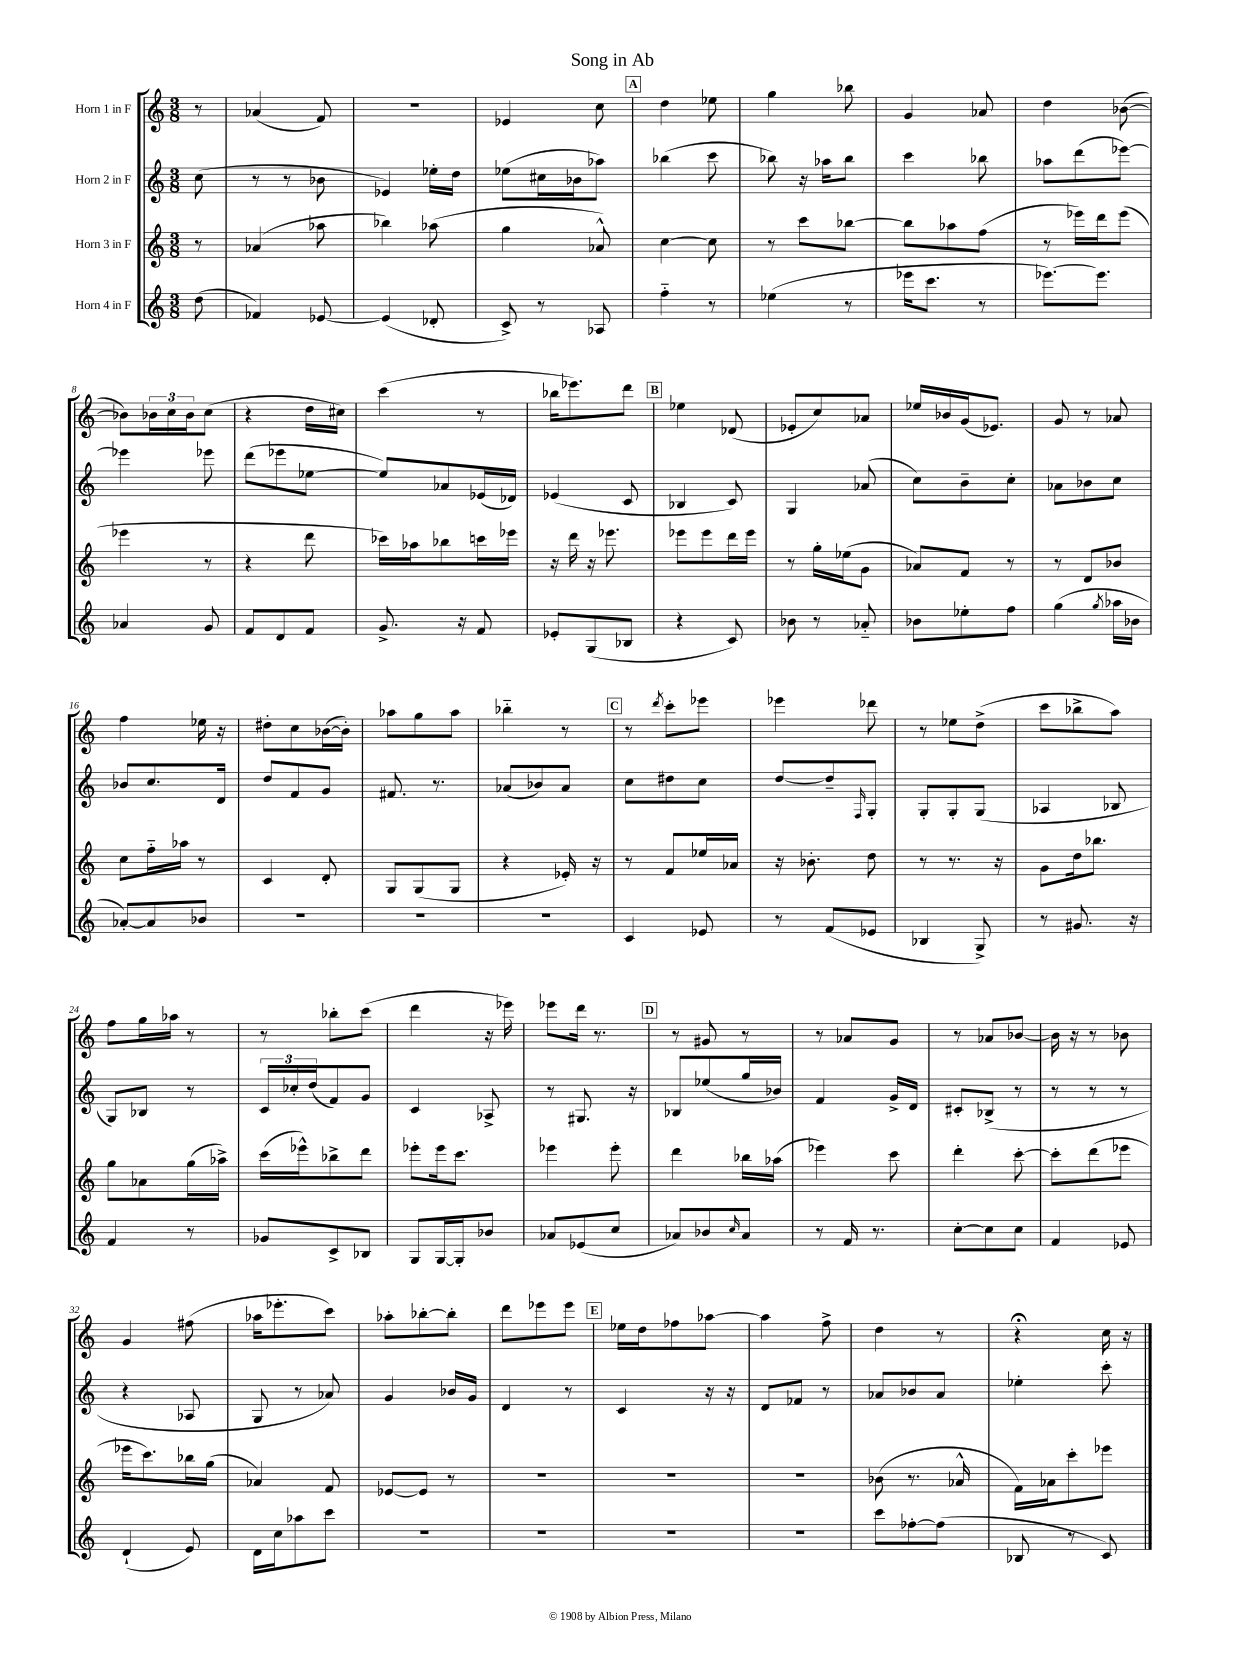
\header { title = "Song in Ab" }
<<
\new StaffGroup <<
\new Staff = "s0" \with { instrumentName = "Horn 1 in F" } {
    \clef treble \key c \major \numericTimeSignature \time 3/8 \partial 8
    r8 |
    aes'4( f'8) |
    r4. |
    ees'4 c''8 |
    \mark \markup { \box "A" } d''4 ees''8 |
    g''4 bes''8 |
    g'4 aes'8 |
    d''4 bes'8~( |
    bes'8) \tuplet 3/2 { bes'16 c''16 bes'16 } c''8( |
    r4 d''16 cis''16) |
    c'''4( r8 |
    bes''16 ees'''8.) d'''8 |
    \mark \markup { \box "B" } ees''4 des'8( |
    ees'8-. c''8) aes'8 |
    ees''16 bes'16 g'16( ees'8.) |
    g'8 r8 aes'8 |
    f''4 ees''16 r16 |
    dis''8-. c''8 bes'16~( bes'16-.) |
    aes''8 g''8 aes''8 |
    bes''4-_ r8 |
    \mark \markup { \box "C" } r8 \acciaccatura { d'''8 } c'''8-. ees'''8 |
    ees'''4 des'''8 |
    r8 ees''8 d''8->( |
    c'''8 bes''8-> a''8) |
    f''8 g''16 aes''16 r8 |
    r8 bes''8-. c'''8( |
    d'''4 r16 ees'''16) |
    ees'''8 d'''16 r8. |
    \mark \markup { \box "D" } r8 gis'8 r8 |
    r8 aes'8 g'8 |
    r8 aes'8 bes'8~ |
    bes'16 r16 r8 bes'8 |
    g'4 fis''8( |
    aes''16 ees'''8.-. c'''8) |
    aes''8-. bes''8~-. bes''8-. |
    d'''8 ees'''8 ees'''8 |
    \mark \markup { \box "E" } ees''16 d''16 fes''8 aes''8~ |
    aes''4 f''8-> |
    d''4 r8 |
    r4\fermata c''16 r16 \bar "|." |
}
\new Staff = "s1" \with { instrumentName = "Horn 2 in F" } {
    \clef treble \key c \major \numericTimeSignature \time 3/8 \partial 8
    c''8( |
    r8 r8 bes'8 |
    ees'4) ees''16-. d''16 |
    ees''8( cis''16 bes'16 aes''8) |
    \mark \markup { \box "A" } bes''4( c'''8 |
    bes''8) r16 aes''16 bes''8 |
    c'''4 bes''8 |
    aes''8 d'''8( ees'''8~) |
    ees'''4 ees'''8 |
    d'''8( ees'''8 ees''8~ |
    ees''8) aes'8 ees'16( des'16) |
    ees'4( c'8 |
    \mark \markup { \box "B" } bes4 c'8) |
    g4 aes'8( |
    c''8) b'8-- c''8-. |
    aes'8 bes'8 c''8 |
    bes'8 c''8. d'16 |
    d''8 f'8 g'8 |
    fis'8. r8. |
    aes'8( bes'8) aes'8 |
    \mark \markup { \box "C" } c''8 dis''8 c''8 |
    d''8~ d''8-- \grace { f16 } g8-. |
    g8-. g8-. g8( |
    aes4 bes8 |
    g8) bes8 r8 |
    \tuplet 3/2 { c'16 ces''16-. d''16( } f'8) g'8 |
    c'4 aes8-> |
    r8 gis8. r16 |
    \mark \markup { \box "D" } bes8 ees''8( g''16 bes'16) |
    f'4 g'16-> d'16 |
    cis'8-. bes8->( r8 |
    r8 r8 r8 |
    r4 aes8 |
    g8 r8 aes'8) |
    g'4 bes'16 g'16 |
    d'4 r8 |
    \mark \markup { \box "E" } c'4 r16 r16 |
    d'8 fes'8 r8 |
    aes'8 bes'8 aes'8 |
    ees''4-. c'''8-. \bar "|." |
}
\new Staff = "s2" \with { instrumentName = "Horn 3 in F" } {
    \clef treble \key c \major \numericTimeSignature \time 3/8 \partial 8
    r8 |
    aes'4( aes''8 |
    bes''4) aes''8( |
    g''4 aes'8-^) |
    \mark \markup { \box "A" } c''4~ c''8 |
    r8 c'''8 bes''8~ |
    bes''8 aes''8 f''8( |
    r8 ees'''16) d'''16 ees'''8( |
    ees'''4 r8 |
    r4 d'''8 |
    ces'''16) aes''16 bes''8 c'''16 ees'''16 |
    r16 d'''16 r16 ees'''8. |
    \mark \markup { \box "B" } ees'''8 ees'''8 d'''16 ees'''16 |
    r8 g''16-. ees''16( g'8 |
    aes'8) f'8 r8 |
    r8 d'8 bes'8 |
    c''8 f''16-_ aes''16 r8 |
    c'4 d'8-. |
    g8 g8( g8 |
    r4 ees'16-.) r16 |
    \mark \markup { \box "C" } r8 f'8 ees''16 aes'16 |
    r16 bes'8.-. d''8 |
    r8 r8. r16 |
    g'8 d''16 bes''8. |
    g''8 aes'8 g''16( aes''16->) |
    c'''16( ees'''16-^) bes''8-> d'''8 |
    ees'''8-. ees'''16 c'''8. |
    ees'''4 ees'''8-. |
    \mark \markup { \box "D" } d'''4 bes''16 aes''16( |
    ees'''4) c'''8 |
    d'''4-. c'''8~-. |
    c'''8-. d'''8( ees'''8 |
    ees'''16 c'''8.) bes''16 g''16( |
    aes'4) f'8 |
    ees'8~ ees'8 r8 |
    R4. |
    \mark \markup { \box "E" } R4. |
    R4. |
    bes'8( r8. aes'16-^ |
    f'16) aes'16 c'''8-. ees'''8 \bar "|." |
}
\new Staff = "s3" \with { instrumentName = "Horn 4 in F" } {
    \clef treble \key c \major \numericTimeSignature \time 3/8 \partial 8
    d''8( |
    fes'4) ees'8~ |
    ees'4( des'8-. |
    c'8->) r8 aes8 |
    \mark \markup { \box "A" } f''4-_ r8 |
    ees''4( r8 |
    ees'''16 c'''8. r8 |
    ees'''8.~) ees'''8. |
    aes'4 g'8 |
    f'8 d'8 f'8 |
    g'8.-> r16 f'8 |
    ees'8-. g8( bes8 |
    \mark \markup { \box "B" } r4 c'8) |
    bes'8 r8 aes'8-_ |
    bes'8 ees''8-. f''8 |
    g''4( \acciaccatura { g''8 } aes''16 bes'16 |
    aes'8~-.) aes'8 bes'8 |
    R4. |
    R4. |
    R4. |
    \mark \markup { \box "C" } c'4 ees'8 |
    r8 f'8( ees'8 |
    bes4 g8->) |
    r8 gis'8. r16 |
    f'4 r8 |
    ges'8 c'8-> bes8 |
    g8 g16~ g16-. bes'8 |
    aes'8 ees'8( c''8 |
    \mark \markup { \box "D" } aes'8) bes'8 \grace { c''16 } aes'8 |
    r8 f'16 r8. |
    c''8~-. c''8 c''8 |
    f'4 ees'8 |
    d'4-!( e'8) |
    d'16 c''16 aes''8 c'''8 |
    R4. |
    R4. |
    \mark \markup { \box "E" } R4. |
    R4. |
    c'''8 fes''8~-. fes''8( |
    bes8 r8 c'8) \bar "|." |
}
>>
>>
